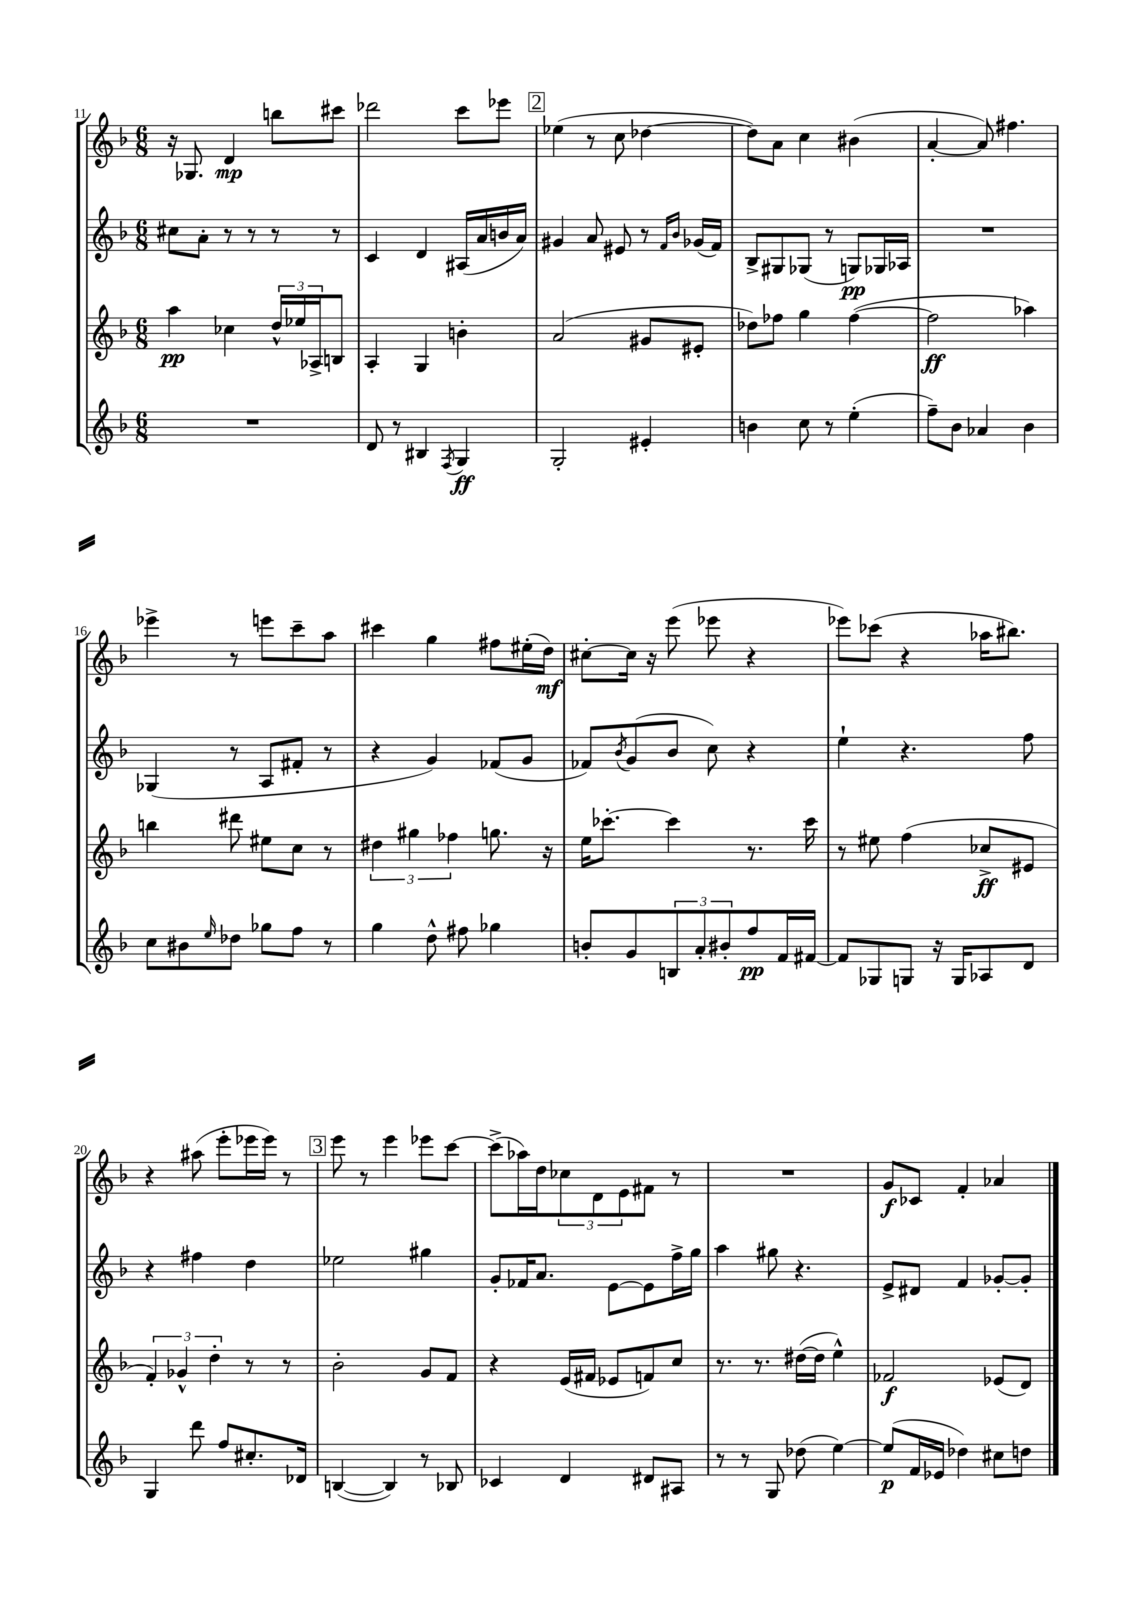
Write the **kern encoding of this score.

**kern	**kern	**kern	**kern
*staff4	*staff3	*staff2	*staff1
*clefG2	*clefG2	*clefG2	*clefG2
*k[b-]	*k[b-]	*k[b-]	*k[b-]
*M6/8	*M6/8	*M6/8	*M6/8
2.r	4aa	8cc#	16r
.	.	.	8.G-
.	.	8a'	.
.	4cc-	8r	4d
.	.	8r	.
.	24dd^^	8r	8bb
.	24ee-	.	.
.	24A-^	.	.
.	8B	8r	8ccc#
=	=	=	=
8d	4A'	4c	2ddd-
8r	.	.	.
4B#	4G	4d	.
8qF	.	.	.
4G	4b'	(16A#	8ccc
.	.	16a	.
.	.	16b	8eee-
.	.	16a)	.
=	=	=	=
2G'	(2a	4g#	(4ee-
.	.	8a	8r
.	.	8e#	8cc
4e#'	8g#	8r	[4dd-
.	.	16qqf	.
.	.	16qqb-	.
.	8e#'	(16g-	.
.	.	16f)	.
=	=	=	=
4b	8dd-)	8B-^	8dd-])
.	8ff-	8G#	8a
8cc	4gg	(8G-	4cc
8r	.	8r	.
(4ee'	([4ff-	8G)	(4b#
.	.	16G-	.
.	.	16A-	.
=	=	=	=
8ff~)	2ff-]	2.r	[4a'
8b-	.	.	.
4a-	.	.	8a])
.	.	.	4.ff#
4b-	4aa-)	.	.
=	=	=	=
8cc	4bb	(4G-	4eee-^
8b#	.	.	.
16qqee	.	.	.
8dd-	8ddd#	8r	8r
8gg-	8ee#	8A	8eee
8ff	8cc	8f#'	8ccc~
8r	8r	8r	8aa
=	=	=	=
4gg	6dd#	4r	4ccc#
.	6gg#	.	.
8dd^^	.	4g)	4gg
.	6ff-	.	.
8ff#	.	.	.
4gg-	8.gg	(8f-	8ff#
.	.	8g	(16ee#'
.	16r	.	16dd)
=	=	=	=
8b'	16ee	8f-)	[8cc#'
.	[8.ccc-'	.	.
.	.	8qb-	.
8g	.	(8g	16cc#]
.	.	.	16r
12B	4ccc-]	8b-	(8eee
12a'	.	.	.
.	.	8cc)	8eee-
12b#'	.	.	.
8ff	8.r	4r	4r
16f	.	.	.
[16f#	16ccc-	.	.
=	=	=	=
8f#]	8r	4ee`	8eee-)
8G-	8ee#	.	(8ccc-
8G	(4ff	4.r	4r
16r	.	.	.
16G	.	.	.
8A-	8cc-^	.	16aa-
.	.	.	8.bb#)
8d	8e#	8ff	.
=	=	=	=
4G	6f')	4r	4r
.	6g-^^	.	.
8ddd	.	4ff#	(8aa#
.	6dd'	.	.
8ff	.	.	8eee'
8.cc#'	8r	4dd	16eee-
.	.	.	16eee-)
.	8r	.	8r
16d-	.	.	.
=	=	=	=
([4B	2b-'	2ee-	8eee
.	.	.	8r
4B])	.	.	4eee
8r	8g	4gg#	8eee-
8B-	8f	.	[8ccc
=	=	=	=
4c-	4r	8g'	(8ccc^]
.	.	16f-	16aa-)
.	.	8.a	16dd
4d	(16e	.	12cc-
.	16f#	.	.
.	.	.	12d
.	8e-	[8e	.
.	.	.	12e
8d#	8f)	8e]	8f#
8A#	8cc	16ff^	8r
.	.	16gg	.
=	=	=	=
8r	8.r	4aa	2.r
8r	.	.	.
.	8.r	.	.
8G	.	8gg#	.
(8dd-	([16dd#	4.r	.
.	16dd#]	.	.
[4ee)	4ee^^)	.	.
=	=	=	=
(8ee]	2f-	8e^	8g
16f	.	8d#	8c-
16e-	.	.	.
4dd-)	.	4f	4f'
8cc#	(8e-	[8g-'	4a-
8dd	8d)	8g-']	.
==	==	==	==
*-	*-	*-	*-
